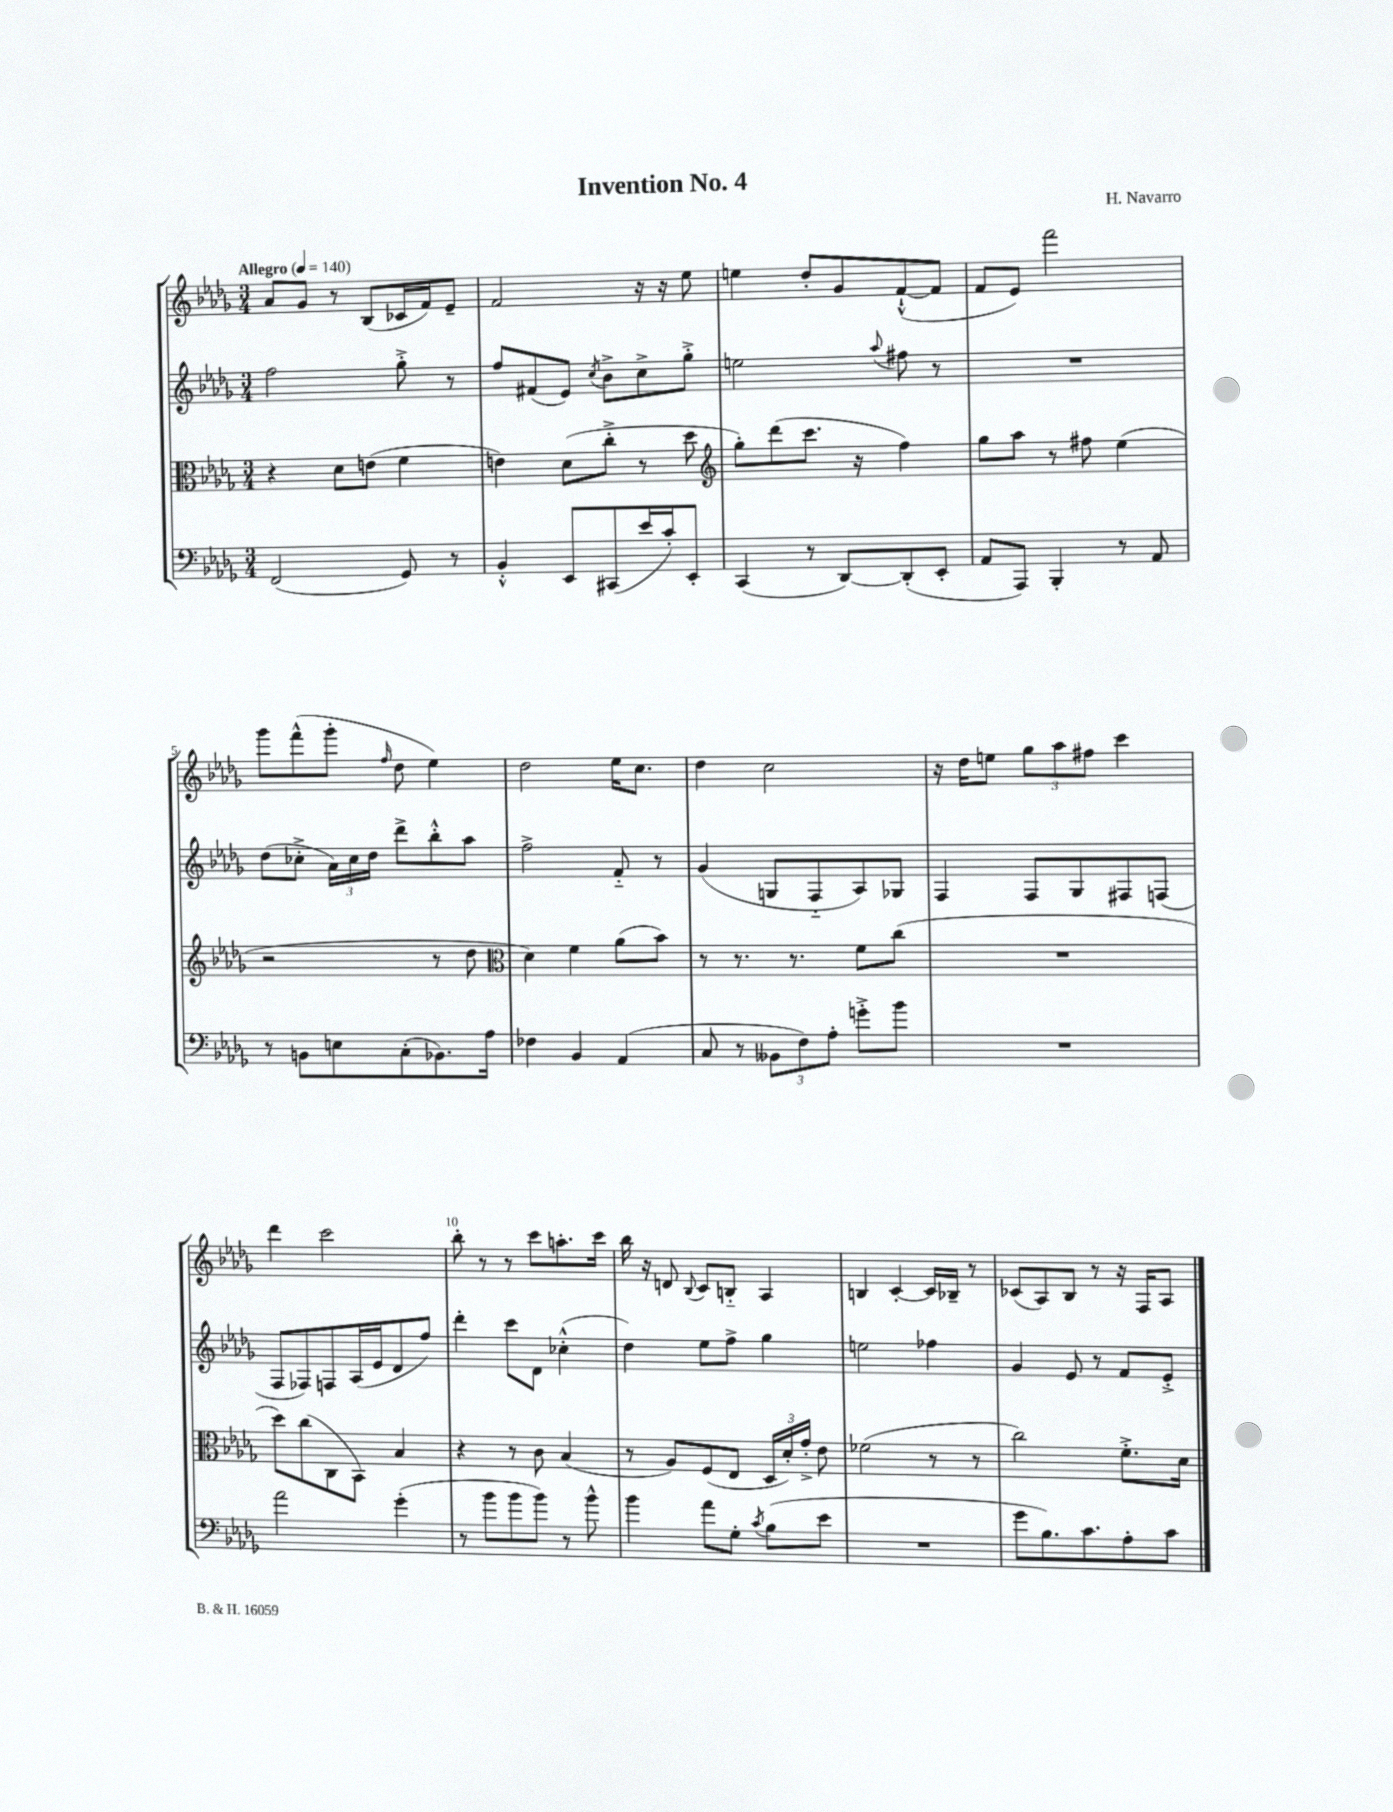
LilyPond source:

\header { title = "Invention No. 4" composer = "H. Navarro" }
<<
\new StaffGroup <<
\new Staff = "s0" {
    \clef treble \key des \major \numericTimeSignature \time 3/4 \tempo "Allegro" 4 = 140
    \autoBeamOff aes'8[ ges'8] r8 bes8[( ces'16 f'16) ees'8]-- |
    f'2 r16 r16 ees''8 |
    e''4 des''8[-. ges'8 f'8~-!-^( f'8] |
    f'8[ ees'8]) f'''2 |
    ges'''8[ f'''8-^( ges'''8]-. \grace { f''16 } des''8 ees''4) |
    des''2 ees''16[ c''8.] |
    des''4 c''2 |
    r16 des''16[ e''8] \tuplet 3/2 { ges''8[ aes''8 fis''8] } c'''4 |
    des'''4 c'''2 |
    bes''8-. r8 r8 c'''8[ a''8.-. c'''16] |
    bes''16 r16 d'8 \appoggiatura { bes8 } c'8[ b8]-_ aes4 |
    b4 c'4~-. c'16[ bes16]-- r8 |
    ces'8[( aes8) bes8] r8 r16 f16[ aes8] \bar "|." |
}
\new Staff = "s1" {
    \clef treble \key des \major \numericTimeSignature \time 3/4
    \autoBeamOff f''2 ges''8-.-> r8 |
    f''8[ fis'8( ees'8]) \acciaccatura { c''8 } bes'8[-> c''8-> ges''8]-.-> |
    e''2 \appoggiatura { aes''8 } fis''8 r8 |
    R2. |
    des''8[( ces''8]-.-> \tuplet 3/2 { aes'16[) ces''16 des''16] } des'''8[-> bes''8-.-^ aes''8] |
    f''2-> f'8-_ r8 |
    ges'4( g8[ f8-_ aes8) ges8] |
    f4 f8[ ges8 fis8 f8]( |
    f8[ fes8) f8 aes16( ees'16 des'8 f''8]) |
    des'''4-. c'''8[ des'8] ces''4-.-^( |
    des''4) ees''8[ f''8]-> ges''4 |
    e''2 fes''4 |
    ges'4 ees'8 r8 f'8[ ees'8]-.-> \bar "|." |
}
\new Staff = "s2" {
    \clef alto \key des \major \numericTimeSignature \time 3/4
    \autoBeamOff r4 des'8[ e'8]( f'4 |
    e'4) des'8[( c''8]-.-> r8 des''8 |
    \clef treble ges''8[-.) des'''8( c'''8.] r16 f''4) |
    ges''8[ aes''8] r8 fis''8 ees''4( |
    r2 r8 des''8 |
    \clef alto des'4) f'4 aes'8[( bes'8]) |
    r8 r8. r8. f'8[ c''8]( |
    R2. |
    des''8[) c''8( c8 bes,8]) bes4 |
    r4 r8 c'8 bes4( |
    r8 aes8[) f8( ees8] \tuplet 3/2 { des16[ des'16-.) ges'16]-.-> } ees'8 |
    fes'2( r8 r8 |
    c''2) f'8.[-.-> des'16] \bar "|." |
}
\new Staff = "s3" {
    \clef bass \key des \major \numericTimeSignature \time 3/4
    \autoBeamOff f,2( ges,8) r8 |
    bes,4-.-^ ees,8[ cis,8( ees'16 c'16-.) ees,8]-. |
    c,4( r8 des,8[~) des,8-.( ees,8]-. |
    aes,8[ aes,,8]) bes,,4-. r8 aes,8 |
    r8 b,8[ e8 c8-.( bes,8.) aes16] |
    fes4 bes,4 aes,4( |
    c8 r8 \tuplet 3/2 { beses,8[ f8) aes8]-. } g'8[-.-> bes'8] |
    R2. |
    aes'2 ges'4-.( |
    r8 bes'8[ bes'8 bes'8]) r8 bes'8-^ |
    bes'4 aes'8[ ges8]-. \acciaccatura { c'8 } bes8[( ees'8] |
    R2. |
    ges'8[ bes8.) c'8. aes8-. c'8] \bar "|." |
}
>>
>>
\layout { \context { \Score \override BarNumber.break-visibility = ##(#f #t #t) barNumberVisibility = #(every-nth-bar-number-visible 5) } }
